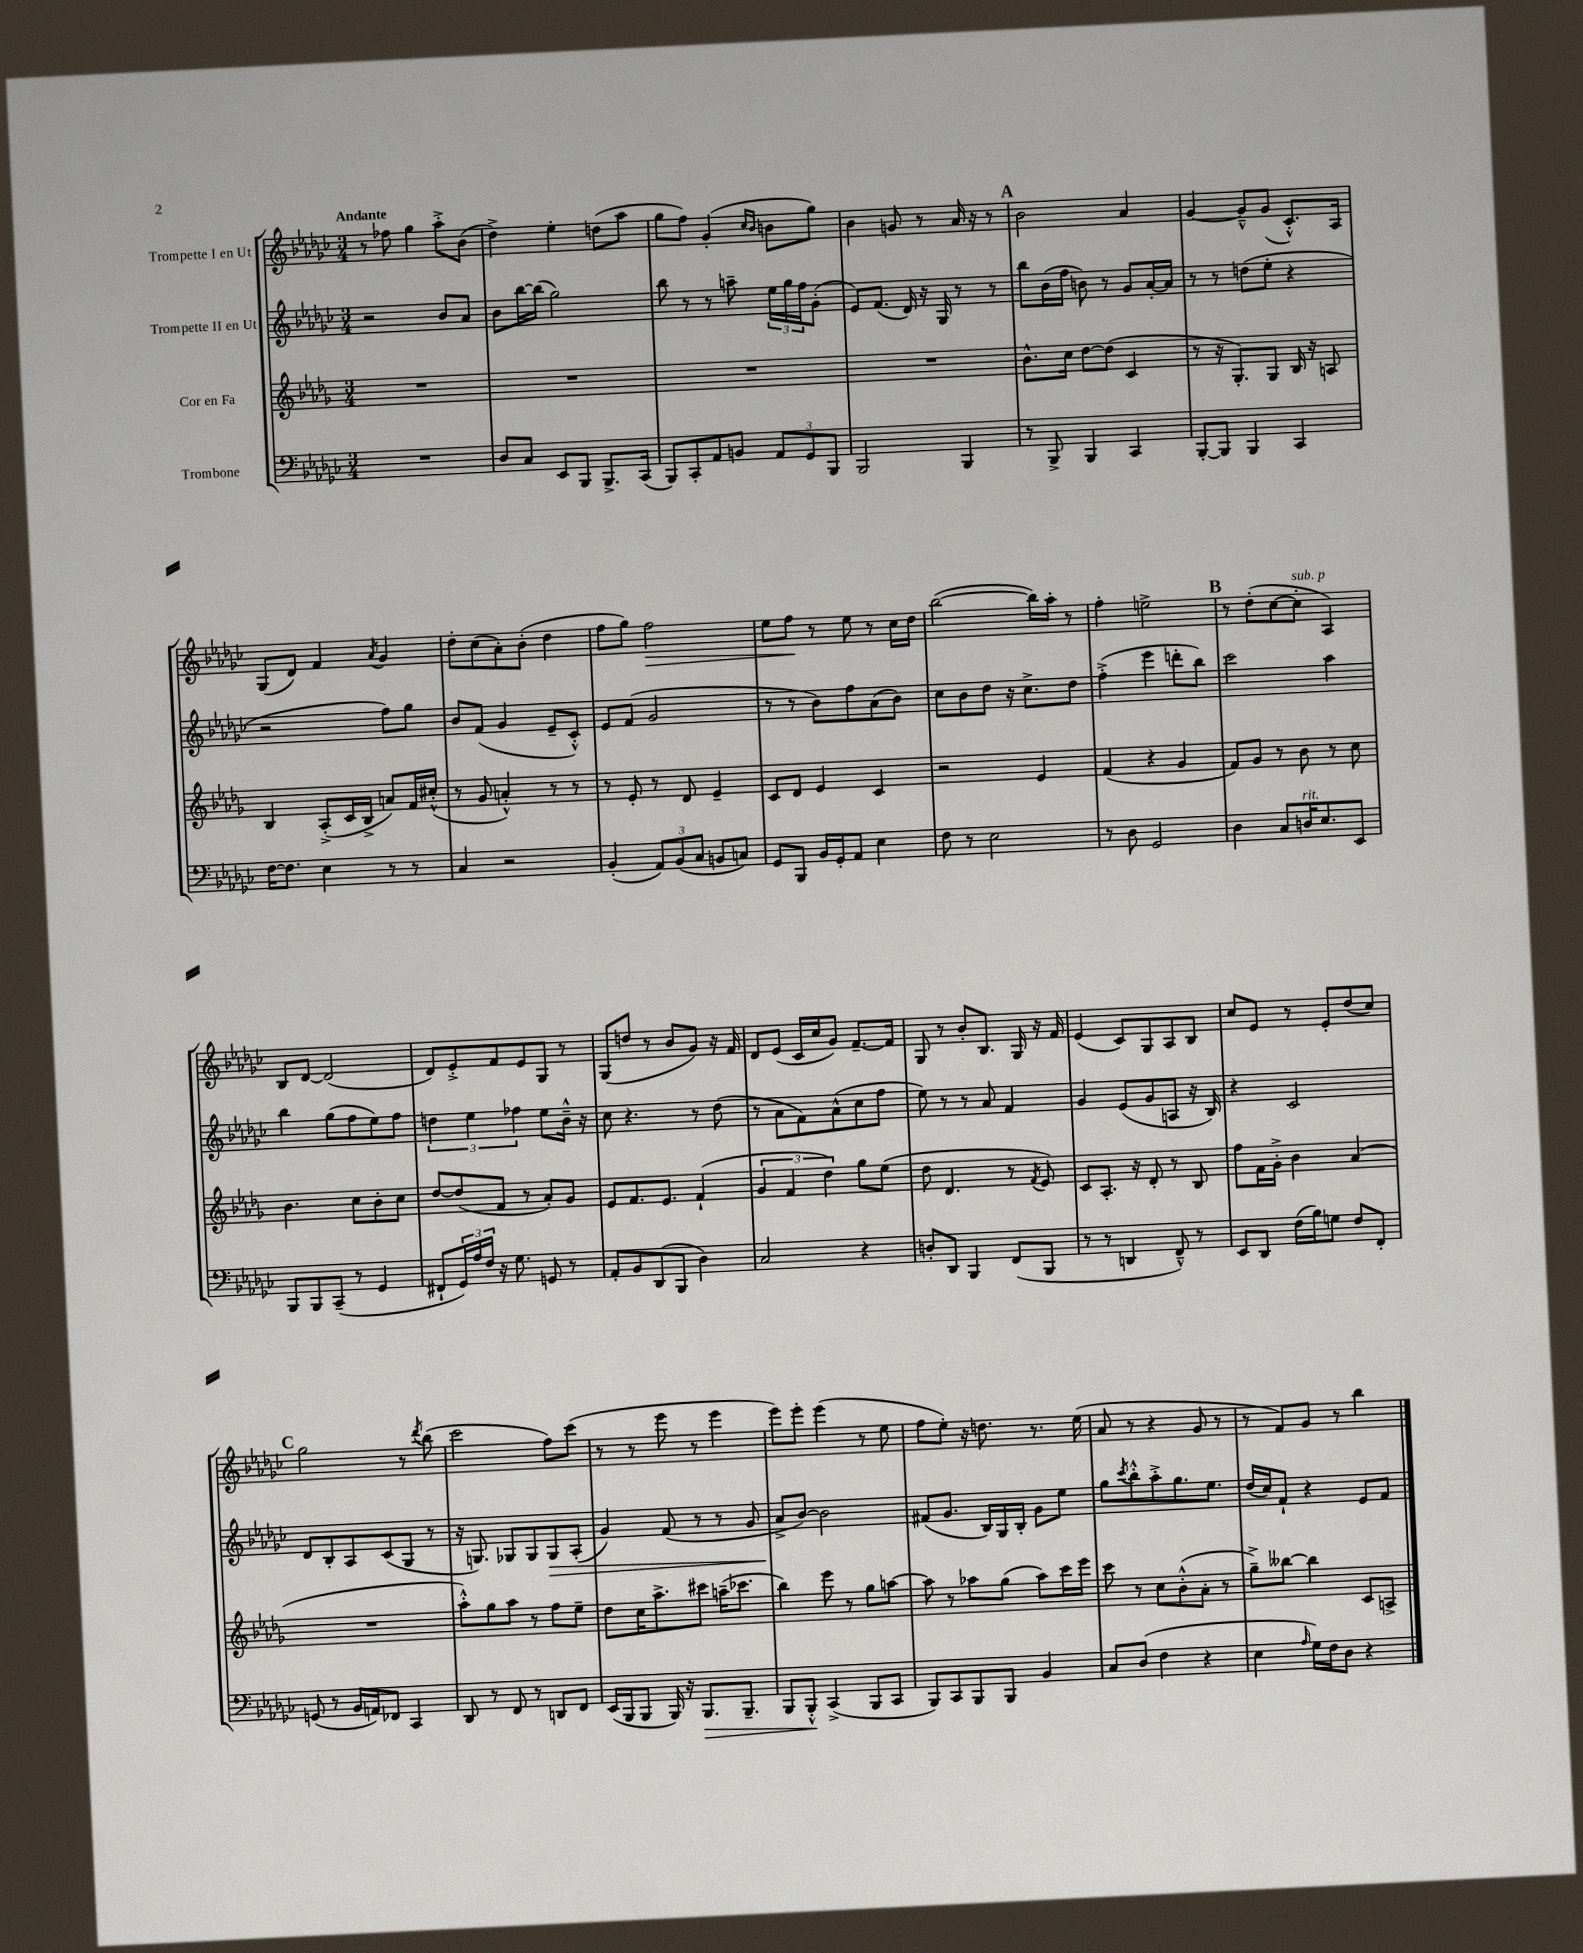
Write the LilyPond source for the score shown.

<<
\new StaffGroup <<
\new Staff = "s0" \with { instrumentName = "Trompette I en Ut" } {
    \clef treble \key ges \major \numericTimeSignature \time 3/4 \tempo "Andante"
    r8 fes''8 ges''4 aes''8-.-> bes'8( |
    des''4->) ees''4-. d''8( aes''8 |
    ges''8 f''8) ges'4-.( \grace { ces''16 bes'16 } b'8 ges''8) |
    bes'4 g'8 r8 aes'16 r16 r8 |
    \mark \markup { \bold "A" } bes'2 aes'4 |
    ges'4~ ges'8---^ ges'8( ces'8.-.-^) aes16 |
    ges8( des'8) f'4 \acciaccatura { aes'8 } ges'4 |
    des''8-. ces''8( aes'8-.) bes'8-.( des''4 |
    f''8 ges''8) f''2\> |
    ees''8 f''8\! r8 ees''8 r8 ces''16 des''16 |
    bes''2~( bes''16) aes''16-. r8 |
    f''4-. e''2-> |
    \mark \markup { \bold "B" } r8 des''8-.( ces''8~ ces''8-.^\markup { \italic "sub. p" } aes4) |
    bes8 des'8~ des'2( |
    des'8) ees'8-.-> f'8 ees'8 ges8 r8 |
    ges8( d''8 r8 bes'8 ges'8) r16 f'16 |
    des'8 ees'8( ces'16 ces''16 ges'8) f'8.~-- f'16 |
    ges8 r8 bes'8-. bes8. ges16 r16 f'16 |
    ees'4( ces'8) ges8 aes8 bes8 |
    ces''8 ees'8 r8 ees'8-. des''8( ces''8) |
    \mark \markup { \bold "C" } ges''2 r8 \acciaccatura { des'''8 } bes''8( |
    ces'''2 f''8) ces'''8( |
    r8 r8 ees'''8 r8 ees'''4 |
    ees'''8) ees'''8-. ees'''4( r8 ees''8 |
    f''8 ees''8-.) r16 d''8. r8. ees''16( |
    aes'8 r8 r4 ges'8 r8 |
    r8 f'8) ges'8 r8 bes''4 \bar "|." |
}
\new Staff = "s1" \with { instrumentName = "Trompette II en Ut" } {
    \clef treble \key ges \major \numericTimeSignature \time 3/4
    r2 bes'8 aes'8 |
    bes'8 bes''16~ bes''16( ges''2) |
    bes''8 r8 r8 a''8-- \tuplet 3/2 { ees''16 ges''16 f''16 } ges'8-.( |
    ees'8) f'8.( des'16) r16 ges16 r8 r8 |
    \mark \markup { \bold "A" } bes''8 bes'16( f''16 b'8) r8 ges'8 aes'16~-. aes'16 |
    r8 r8 d''8( ees''8-. r4 |
    r2 f''8) ges''8 |
    bes'8 f'8( ges'4 ees'8-- ces'8-.-^) |
    ees'8 f'8( ges'2 |
    r8 r8 bes'8) f''8 aes'8( bes'8) |
    ces''8 bes'8 des''8 r16 ces''8.-> des''8 |
    f''4-.->( ees'''4 d'''8-. bes''8) |
    \mark \markup { \bold "B" } ces'''2 aes''4 |
    bes''4 ges''8( f''8 ees''8) f''8 |
    \tuplet 3/2 { d''4 ees''4 fes''4 } ees''8 bes'16---^ r16 |
    ces''8 r4. r8 des''8( |
    r8 aes'8 f'8) aes'8-^( ces''8 f''8 |
    ees''8) r8 r8 aes'8 f'4 |
    ges'4 ees'8( ges'8 a8 r16 bes16) |
    r4 ces'2 |
    \mark \markup { \bold "C" } des'8 bes8-. aes8 ces'8( ges8 r8 |
    r16 g8.) ges8 ges8 ges8\> aes8-.( |
    ges'4) f'8( r8 r8 ges'8 |
    aes'8->\! bes'8~) bes'2 |
    fis'8( ges'8. bes16) ges16 bes16-. ges'8 ees''8 |
    ges''8 \acciaccatura { ces'''8 } bes''8-.-^ aes''8-.-> ges''8. ees''8. |
    des''16( ces''16) f'8-! r4 ees'8 f'8 \bar "|." |
}
\new Staff = "s2" \with { instrumentName = "Cor en Fa" } {
    \clef treble \key des \major \numericTimeSignature \time 3/4
    R2. |
    R2. |
    R2. |
    R2. |
    \mark \markup { \bold "A" } bes'8.-^ c''16 des''8~ des''8( c'4 |
    r8 r16 ges8.-.) ges8 bes16 r16 a8 |
    bes4 aes8-.->( c'16 bes16-> a'8) f'16 cis''16-.-^( |
    r8 ges'8 a'4-.-^) r8 r8 |
    r8 ees'8-. r8 des'8 ees'4-- |
    c'8 des'8 ees'4 c'4 |
    r2 ees'4 |
    f'4( r4 ges'4 |
    \mark \markup { \bold "B" } f'8) ges'8 r8 bes'8 r8 c''8 |
    bes'4. c''8 bes'8-. c''8 |
    des''8~ des''8( f'8 r8 aes'8-.) ges'8 |
    ees'8 f'8. ees'8. f'4-!( |
    \tuplet 3/2 { ges'4 f'4 des''4) } ges''8 ees''8( |
    des''8 des'4. r8 \acciaccatura { f'8 } ees'8) |
    c'8 aes8.-. r16 des'8-. r8 bes8 |
    f''8 f'16 ges'16-.-> bes'4 aes'4( |
    \mark \markup { \bold "C" } R2. |
    aes''8-.-^) ges''8 aes''8 r8 f''8 ees''8-- |
    des''8 c''16 aes''8.-> cis'''8 a''16--( ces'''8. |
    bes''4) ees'''8 r8 ges''8 a''8~ |
    a''8 r8 aes''8 ges''8( aes''8) c'''16 ees'''16 |
    c'''8 r8 c''8 bes'8-.-^( aes'8-. r8 |
    ges''8--->) beses''8~ beses''4 c'8 a8-> \bar "|." |
}
\new Staff = "s3" \with { instrumentName = "Trombone" } {
    \clef bass \key ges \major \numericTimeSignature \time 3/4
    R2. |
    des8 ces8 ees,8 bes,,8 bes,,8.-> ces,16( |
    bes,,8) ces,8-. aes,8 b,8 \tuplet 3/2 { aes,8 ges,8 bes,,8 } |
    bes,,2 bes,,4 |
    \mark \markup { \bold "A" } r8 bes,,8-> bes,,4 ces,4 |
    bes,,8~-. bes,,8 bes,,4 ces,4 |
    f16~ f8. ees4 r8 r8 |
    ces4 r2 |
    bes,4-.( \tuplet 3/2 { aes,8) bes,8( ces8 } b,8 c8) |
    ges,8 bes,,8 bes,16 ges,16-. aes,8 ees4 |
    f8 r8 ees2 |
    r8 des8 ges,2 |
    \mark \markup { \bold "B" } des4 ces8 d16^\markup { \italic "rit." } ees8. ees,8 |
    bes,,8 bes,,8 ces,8--( r8 ges,4 |
    fis,8-! \tuplet 3/2 { ges,16) aes16 f16 } r16 ges8. g,8 r8 |
    aes,8-. bes,8 des,8( bes,,8 des4) |
    ces2 r4 |
    d8-. des,8 bes,,4 f,8( bes,,8 |
    r8 r8 d,4 f,8---^) r8 |
    ees,8 des,8 f16( bes16) g8 f8 f,8-. |
    \mark \markup { \bold "C" } g,8( r8 bes,16 a,16) fes,8 ces,4 |
    des,8 r8 f,8 r8 d,8 f,8 |
    ees,16( bes,,16 bes,,8 bes,,16) r16 bes,,8.\> bes,,8.-- |
    bes,,8 bes,,8-.-^\! ces,4->( bes,,8 ces,8 |
    bes,,8) ces,8 bes,,8 bes,,8 bes,4 |
    ces8 des8( f4 r4 |
    ees4 \grace { aes16 } ges16) f16 des8 r4 \bar "|." |
}
>>
>>
\layout { \context { \Score \remove "Bar_number_engraver" } }
